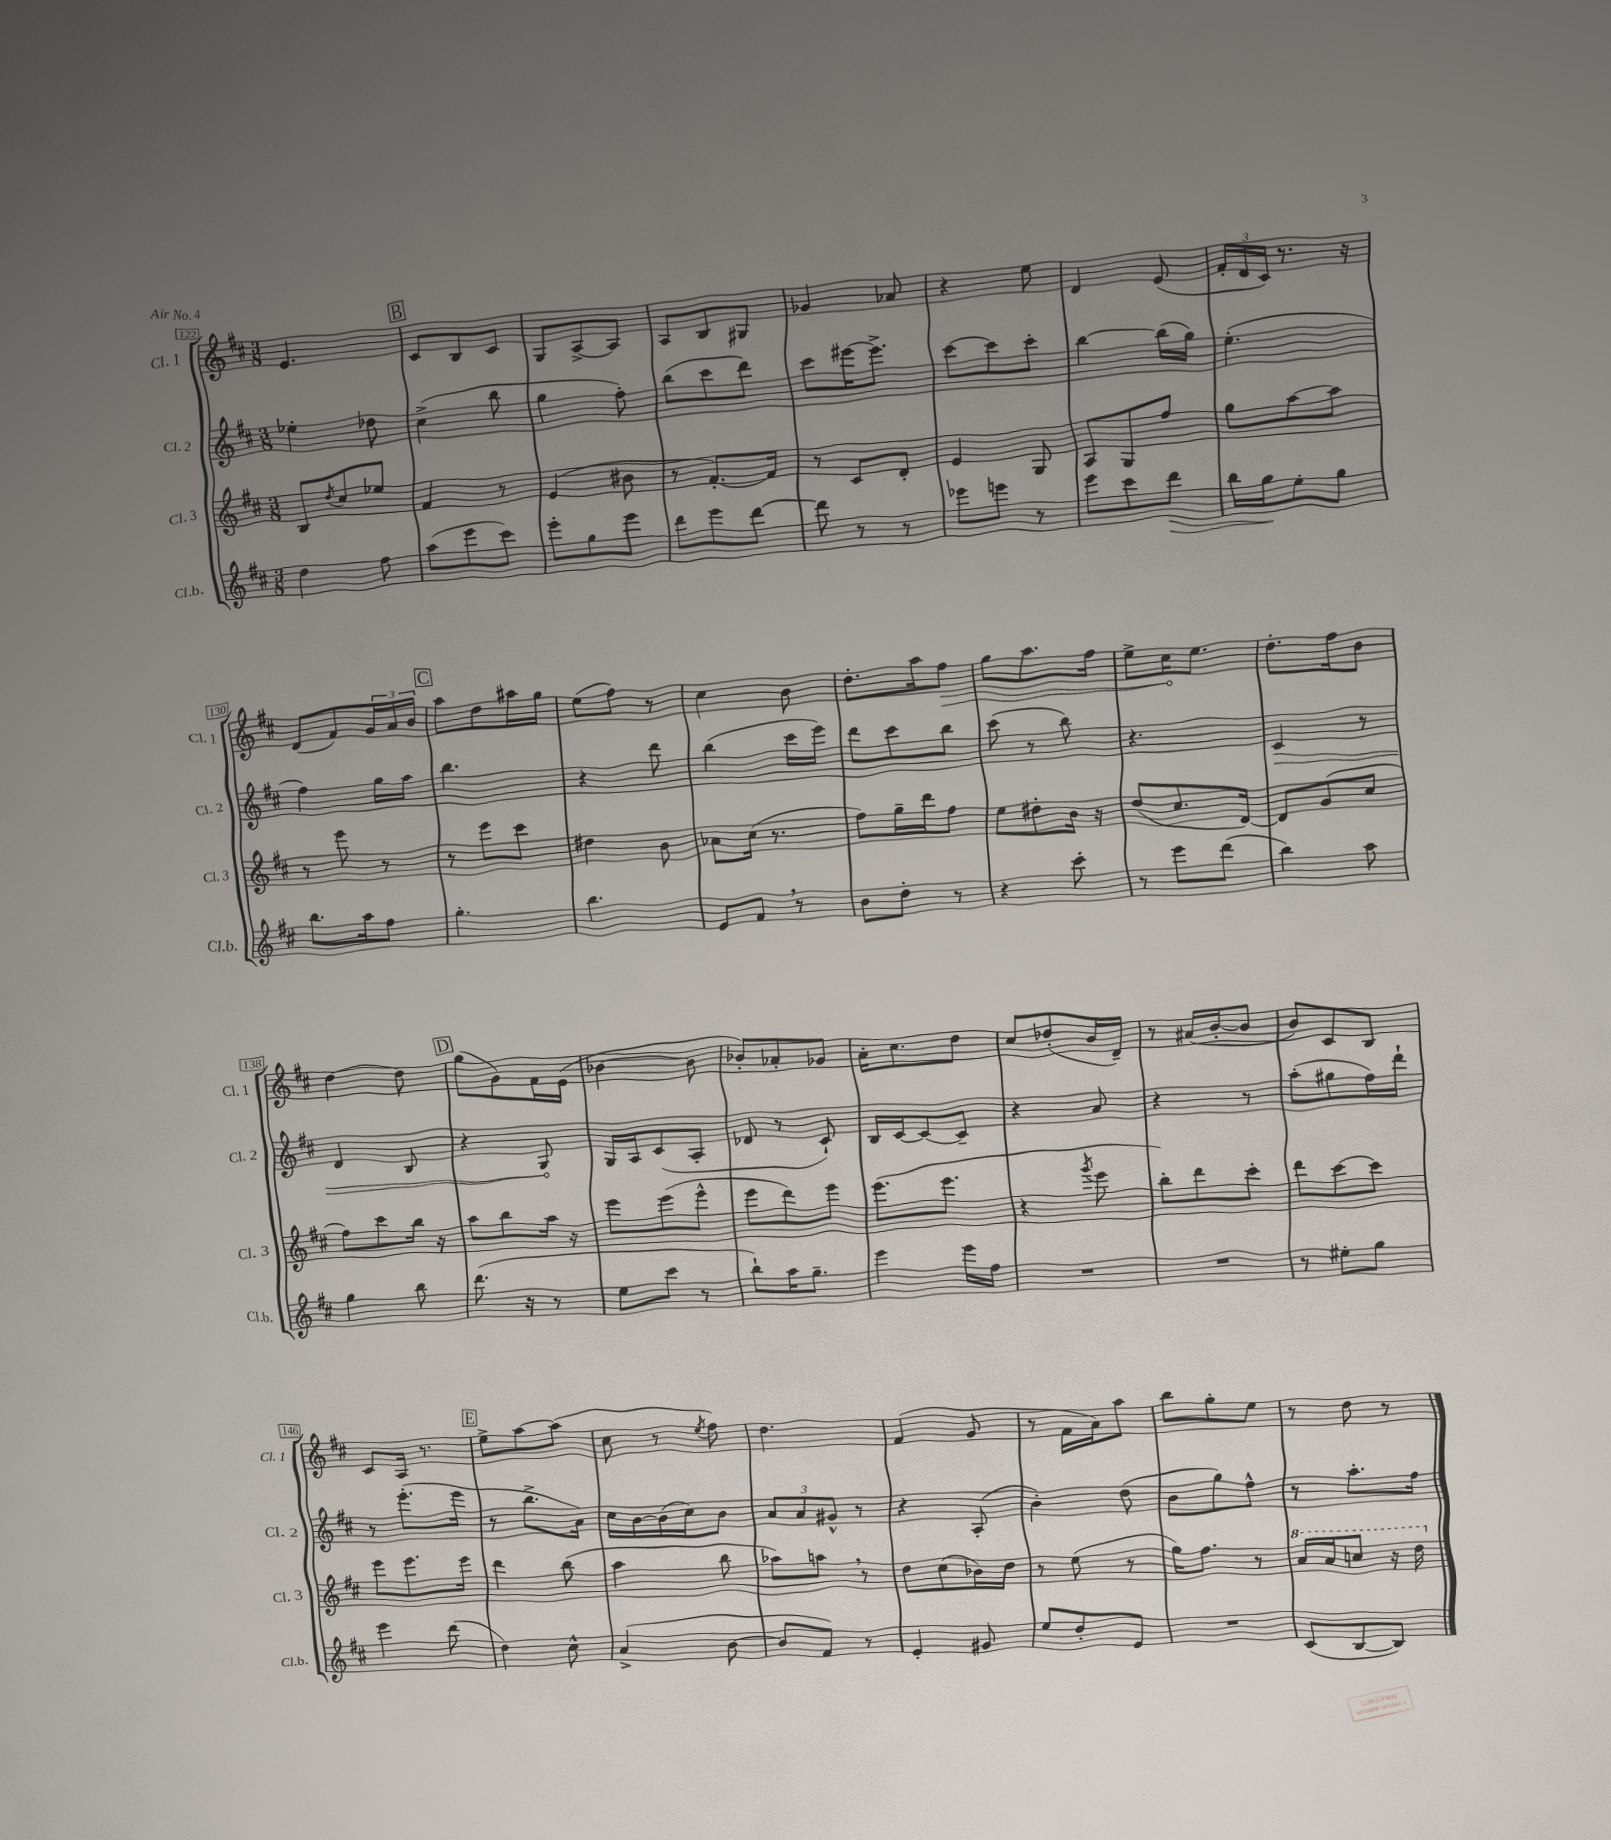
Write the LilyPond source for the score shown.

<<
\new StaffGroup <<
\new Staff = "s0" \with { instrumentName = "Cl. 1" shortInstrumentName = "Cl. 1" } {
    \clef treble \key d \major \numericTimeSignature \time 3/8
    e'4. |
    \mark \markup { \box "B" } cis'8 b8 cis'8 |
    g8 a8~-> a8 |
    a8 b8 gis8 |
    ges'4 aes'8 |
    r4 e''8 |
    d'4 e'8( |
    \tuplet 3/2 { fis'16-. d'16 cis'16) } r8. r16 |
    d'8( fis'8) \tuplet 3/2 { g'16 a'16 b'16 } |
    \mark \markup { \box "C" } a''8 d''8 ais''16 g''16 |
    e''8( fis''8) r8 |
    cis''4 b'8 |
    d''8.-. a''16 \once \override Hairpin.circled-tip = ##t fis''8\> |
    g''8 a''8. fis''16 |
    e''8-> cis''16\! e''8. |
    d''8.-. fis''16 b'8 |
    d''4~ d''8 |
    \mark \markup { \box "D" } g''8( g'8) fis'16 e'16( |
    bes'4~ bes'8 |
    bes'8-.) aes'8-. ges'8 |
    a'16-. cis''8. d''8 |
    cis''8 des''8-.( b'16 d'16--) |
    r8 ais'16( b'16~-. b'8 |
    b'8) cis'8 b8 |
    cis'8 a16 r8. |
    \mark \markup { \box "E" } e''8-> a''8~ a''8( |
    cis''8 r8 \acciaccatura { e''8 } fis''8) |
    d''4. |
    fis'4( g'8 |
    r8 fis'16 a'16) a''8 |
    b''8 g''8-. e''8 |
    r8 d''8 r8 \bar "|." |
}
\new Staff = "s1" \with { instrumentName = "Cl. 2" shortInstrumentName = "Cl. 2" } {
    \clef treble \key d \major \numericTimeSignature \time 3/8
    ees''4-. des''8 |
    \mark \markup { \box "B" } cis''4->( b''8 |
    g''4 fis''8-.) |
    b''8( cis'''8 d'''8) |
    cis'''8 eis'''16~ eis'''8.-> |
    cis'''8~ cis'''8 cis'''8-. |
    b''4~ b''16( g''16) |
    e''4.-.( |
    fis''4) g''16 a''16 |
    \mark \markup { \box "C" } b''4. |
    r4 d'''8 |
    b''4( cis'''16 e'''16) |
    d'''8 cis'''8 b''8 |
    cis'''8( r8 b''8) |
    r4. |
    \once \override Hairpin.circled-tip = ##t cis'4\> r8 |
    d'4 b8 |
    \mark \markup { \box "D" } r4 g8\! |
    g16 a16 cis'8( a8-. |
    des'8 r8 cis'8-!) |
    b16 cis'16~ cis'8~ cis'8-- |
    r4 a'8 |
    r4 r8 |
    a''8-.( gis''8 fis''16) d'''16-! |
    r8 e'''8.-.( e'''16 |
    \mark \markup { \box "E" } r8 b''8.-> a'16) |
    cis''16 b'16~ b'16( cis''16) b'8 |
    \tuplet 3/2 { a'8 a'8 gis'8-^ } r8 |
    r4 a8-.( |
    b'4-.) d''8( |
    b'8 g''8) fis''8-^ |
    r8 a''8.-. fis''16 \bar "|." |
}
\new Staff = "s2" \with { instrumentName = "Cl. 3" shortInstrumentName = "Cl. 3" } {
    \clef treble \key d \major \numericTimeSignature \time 3/8
    b8 \acciaccatura { d''8 } cis''8 ees''8 |
    \mark \markup { \box "B" } fis'4 r8 |
    e'4( bis'8 |
    r8 fis'8.~-.) fis'16 |
    r8 cis'8 d'8-. |
    e'4 g8 |
    a8 g8 fis''8 |
    g''8 a''8~ a''8 |
    r8 e'''8 r8 |
    \mark \markup { \box "C" } r8 e'''8 cis'''8 |
    dis''4 b'8 |
    aes'8 cis''16( r8. |
    fis''8) g''16-- d'''16 fis''8 |
    e''8 dis''8-. b'16 r16 |
    d''8( cis''8. d'16~) |
    d'8 g'8( cis''8 |
    fis''8) cis'''8 b''16 r16 |
    \mark \markup { \box "D" } a''8 b''8 a''16 r16 |
    e'''8 e'''8( e'''8-^ |
    e'''8 d'''8) e'''8 |
    e'''8.( e'''8. |
    r4 \acciaccatura { g'''8 } e'''8 |
    b''8-.) d'''8 cis'''8-. |
    d'''8 cis'''8~ cis'''8 |
    e'''8 e'''8. e'''16 |
    \mark \markup { \box "E" } d'''4 b''8( |
    a''4 b''8 |
    aes''8) a''8 \breathe r8 |
    d''8 cis''8( bes'16) d''16 |
    r8 e''8( r8 |
    g''16) fis''8. r8 |
    \ottava #1 a''16 a''16 c'''8 r16 d'''16 \ottava #0 \bar "|." |
}
\new Staff = "s3" \with { instrumentName = "Cl.b." shortInstrumentName = "Cl.b." } {
    \clef treble \key d \major \numericTimeSignature \time 3/8
    d''4 fis''8 |
    \mark \markup { \box "B" } a''8( e'''8 cis'''8) |
    e'''8-. g''8 e'''8 |
    d'''8 e'''8 d'''8~ |
    d'''8 r8 r8 |
    ees'''8 e'''8 r8 |
    e'''8 cis'''8 d'''8\> |
    b''16 g''16\! e''8-. g''8 |
    b''8. a''16 fis''8 |
    \mark \markup { \box "C" } g''4.-. |
    b''4. |
    e'8 fis'8 \breathe r8 |
    b'8 d''8-. r8 |
    r4 cis'''8-. |
    r8 e'''8 d'''8( |
    b''4) a''8 |
    g''4 b''8 |
    \mark \markup { \box "D" } d'''8.( r16 r8 |
    e''8 cis'''8 r8 |
    b''8-!) a''16 g''8.-- |
    e'''4 e'''16 fis''16 |
    R4. |
    R4. |
    r8 eis''8-. g''8 |
    e'''4 d'''8( |
    \mark \markup { \box "E" } d''4) cis''8-^ |
    a'4->( b'8~ |
    b'8 fis'8) r8 |
    e'4-. gis'8 |
    e''8 d''8-. e'8 |
    R4. |
    cis'8( b8~ b8) \bar "|." |
}
>>
>>
\layout { \context { \Score currentBarNumber = #122 \override BarNumber.stencil = #(make-stencil-boxer 0.1 0.3 ly:text-interface::print) } }
